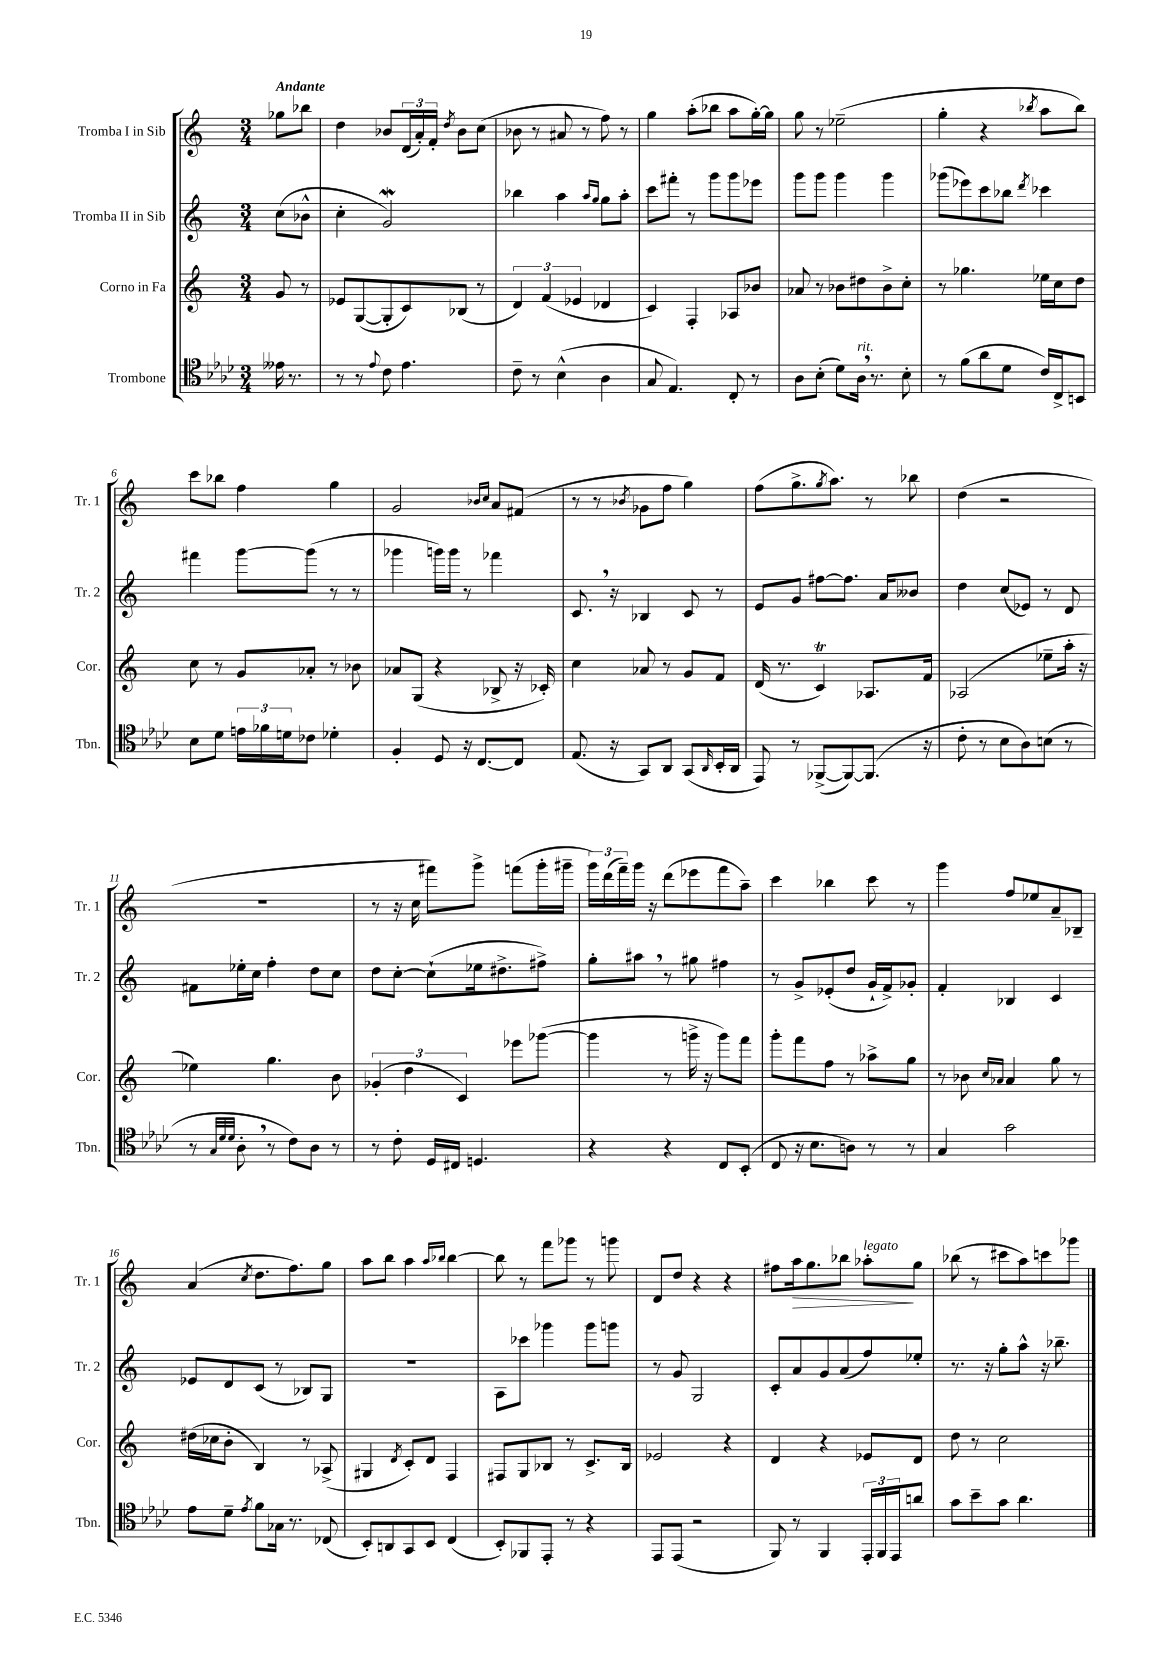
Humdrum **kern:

**kern	**kern	**kern	**kern
*staff4	*staff3	*staff2	*staff1
*clefC4	*clefG2	*clefG2	*clefG2
*k[b-e-a-d-]	*k[]	*k[]	*k[]
*M3/4	*M3/4	*M3/4	*M3/4
16e--	8g	(8cc	8gg-
8.r	.	.	.
.	8r	8b-^^	8bb-
=	=	=	=
8r	8e-	4cc'	4dd
8r	([8G	.	.
8qqe-	.	.	.
8c	8G']	2g)	8b-
4.e-	8c)	.	(24d
.	.	.	24a')
.	.	.	24f'
.	.	.	8qdd
.	(8B-	.	8b-
.	8r	.	(8cc
=	=	=	=
8c~	6d)	4bb-	8b-
8r	.	.	8r
.	(6f	.	.
(4B-^^	.	4aa	8a#
.	6e-	.	.
.	.	.	8r
.	.	16qqaa	.
.	.	16qqgg	.
4A-	4d-	8gg	8ff)
.	.	8aa'	8r
=	=	=	=
8G	4c)	8ccc	4gg
4.E-)	.	8fff#'	.
.	4F'	8r	(8aa'
.	.	8ggg	8bb-
8C'	8A-	8ggg	8aa
8r	8b-	8eee-	[16gg')
.	.	.	16gg]
=	=	=	=
8A-	8a-	8ggg	8gg
(8B-'	8r	8ggg	8r
8d-)	8b-	4ggg	(2ee-~
16A-	8dd#	.	.
8.r	.	.	.
.	8b-^	4ggg	.
8B-'	8cc'	.	.
=	=	=	=
8r	8r	(8ggg-	4gg'
(8f	4.gg-	8eee-)	.
8a-	.	8ccc	4r
8d-	.	8bb-	.
.	.	8qddd	8qbb-
16c)	16ee-	4ccc-	8aa
16C^	16cc	.	.
8BB	8dd	.	8bb-)
=	=	=	=
8B-	8cc	4fff#	8ccc
8d-	8r	.	8bb-
24e	8g	[8ggg	4ff
24f-	.	.	.
24d	.	.	.
8c-	8a-'	(8ggg]	.
4d-'	8r	8r	4gg
.	8b-	8r	.
=	=	=	=
4F'	8a-	4ggg-	2g
.	(8G	.	.
8D-	4r	16ggg)	.
.	.	16ggg	.
16r	.	8r	.
[8.C	.	.	.
.	.	.	16qqb-
.	.	.	16qqcc
.	8B-^	4fff-	8a
8C]	16r	.	(8f#
.	16c-')	.	.
=	=	=	=
(8.E-	4cc	8.c	8r
.	.	.	8r
16r	.	16r	.
.	.	.	8qb-
8GG)	8a-	4B-	8g-
8AA-	8r	.	8ff
(8GG	8g	8c	4gg)
16qqAA-	.	.	.
16BB-'	8f	8r	.
16AA-	.	.	.
=	=	=	=
8EE-)	(16d	8e	(8ff
.	8.r	.	.
8r	.	8g	8.gg^
([8FF-^	4c)	[8ff#	.
.	.	.	8qgg
.	.	.	8.aa)
8FF-_)	.	8.ff#]	.
(8.FF-]	8.A-	.	8r
.	.	16a	.
.	.	8b--	8bb-
16r	16f	.	.
=	=	=	=
8c'	(2A-	4dd	(4dd
8r	.	.	.
8B-	.	(8cc	2r
8A-)	.	8e-)	.
(8B	8ee-~	8r	.
8r	16aa'	8d	.
.	16r	.	.
=	=	=	=
8r	4ee-)	8f#	2.r
32qqG	.	.	.
32qqd-	.	.	.
32qqd-	.	.	.
8A-'	.	16ee-'	.
.	.	16cc	.
8r	4.gg	4ff'	.
8c)	.	.	.
8A-	.	8dd	.
8r	8b	8cc	.
=	=	=	=
8r	(6g-'	8dd	8r
8c'	.	[8cc'	16r
.	6dd	.	.
.	.	.	16cc
16D-	.	(8cc`]	8fff#)
16C#	.	.	.
.	6c)	.	.
4.D	.	16ee-	8ggg^
.	.	8.dd#^	.
.	8eee-	.	(8fff
.	([8ggg-	8ff#^)	16ggg'
.	.	.	16ggg#~
=	=	=	=
4r	4ggg-]	8gg'	24ggg)
.	.	.	(24ddd
.	.	.	24fff~)
.	.	8aa#	16ggg
.	.	.	16r
4r	8r	8r	(8ddd
.	16ggg^	8gg#	8eee-
.	16r	.	.
8C	8ggg)	4ff#	8fff
(8BB-'	8fff	.	8aa~)
=	=	=	=
8C	8ggg'	8r	4ccc
16r	8fff	8g^	.
8.B-	.	.	.
.	8ff	(8e-'	4bb-
8A)	8r	8dd	.
8r	8aa-^	16g`	8ccc
.	.	16f^)	.
8r	8gg	8g-'	8r
=	=	=	=
4G	8r	4f'	4ggg
.	8b-	.	.
.	16qqcc	.	.
.	16qqa-	.	.
2g	4a-	4B-	8ff
.	.	.	8ee-
.	8gg	4c	8a~
.	8r	.	8B-~
=	=	=	=
8e-	(16dd#	8e-	(4a
.	16cc-	.	.
8d-~	8b'	8d	.
8qe-	.	.	8qcc
8f	4B)	(8c	8.dd
16G-	.	8r	.
8.r	.	.	8.ff)
.	8r	8B-)	.
(8C-	(8A-^	8G	8gg
=	=	=	=
8BB-')	4G#	2.r	8aa
8AA	.	.	8bb
.	8qd	.	.
8GG	8c')	.	4aa
8BB-	8d	.	.
.	.	.	16qqaa
.	.	.	16qqbb-
(4C	4F	.	[4bb-
=	=	=	=
8BB-')	8F#	8A	8bb-]
8FF-	8G	8ccc-	8r
8EE-'	8B-	4ggg-	8fff
8r	8r	.	8ggg-
4r	8.c^	8ggg-	8r
.	.	8ggg	8ggg
.	16B-	.	.
=	=	=	=
8EE-	2e-	8r	8d
(8EE-	.	8g	8dd
2r	.	2G	4r
.	4r	.	4r
=	=	=	=
8FF)	4d	8c'	8ff#
8r	.	8a	16aa
.	.	.	8.gg
4FF	4r	8g	.
.	.	(8a	8bb-
24EE-'	8e-	8ff)	8aa-'
24FF	.	.	.
24EE-	.	.	.
8a	8d	8ee-'	8gg
=	=	=	=
8g	8dd	8.r	(8bb-
8b-~	8r	.	8r
.	.	16r	.
8g	2cc	8gg'	8ccc#
4.a-	.	8aa^^	8aa)
.	.	16r	8ccc
.	.	8.bb-~	.
.	.	.	8ggg-
==	==	==	==
*-	*-	*-	*-
